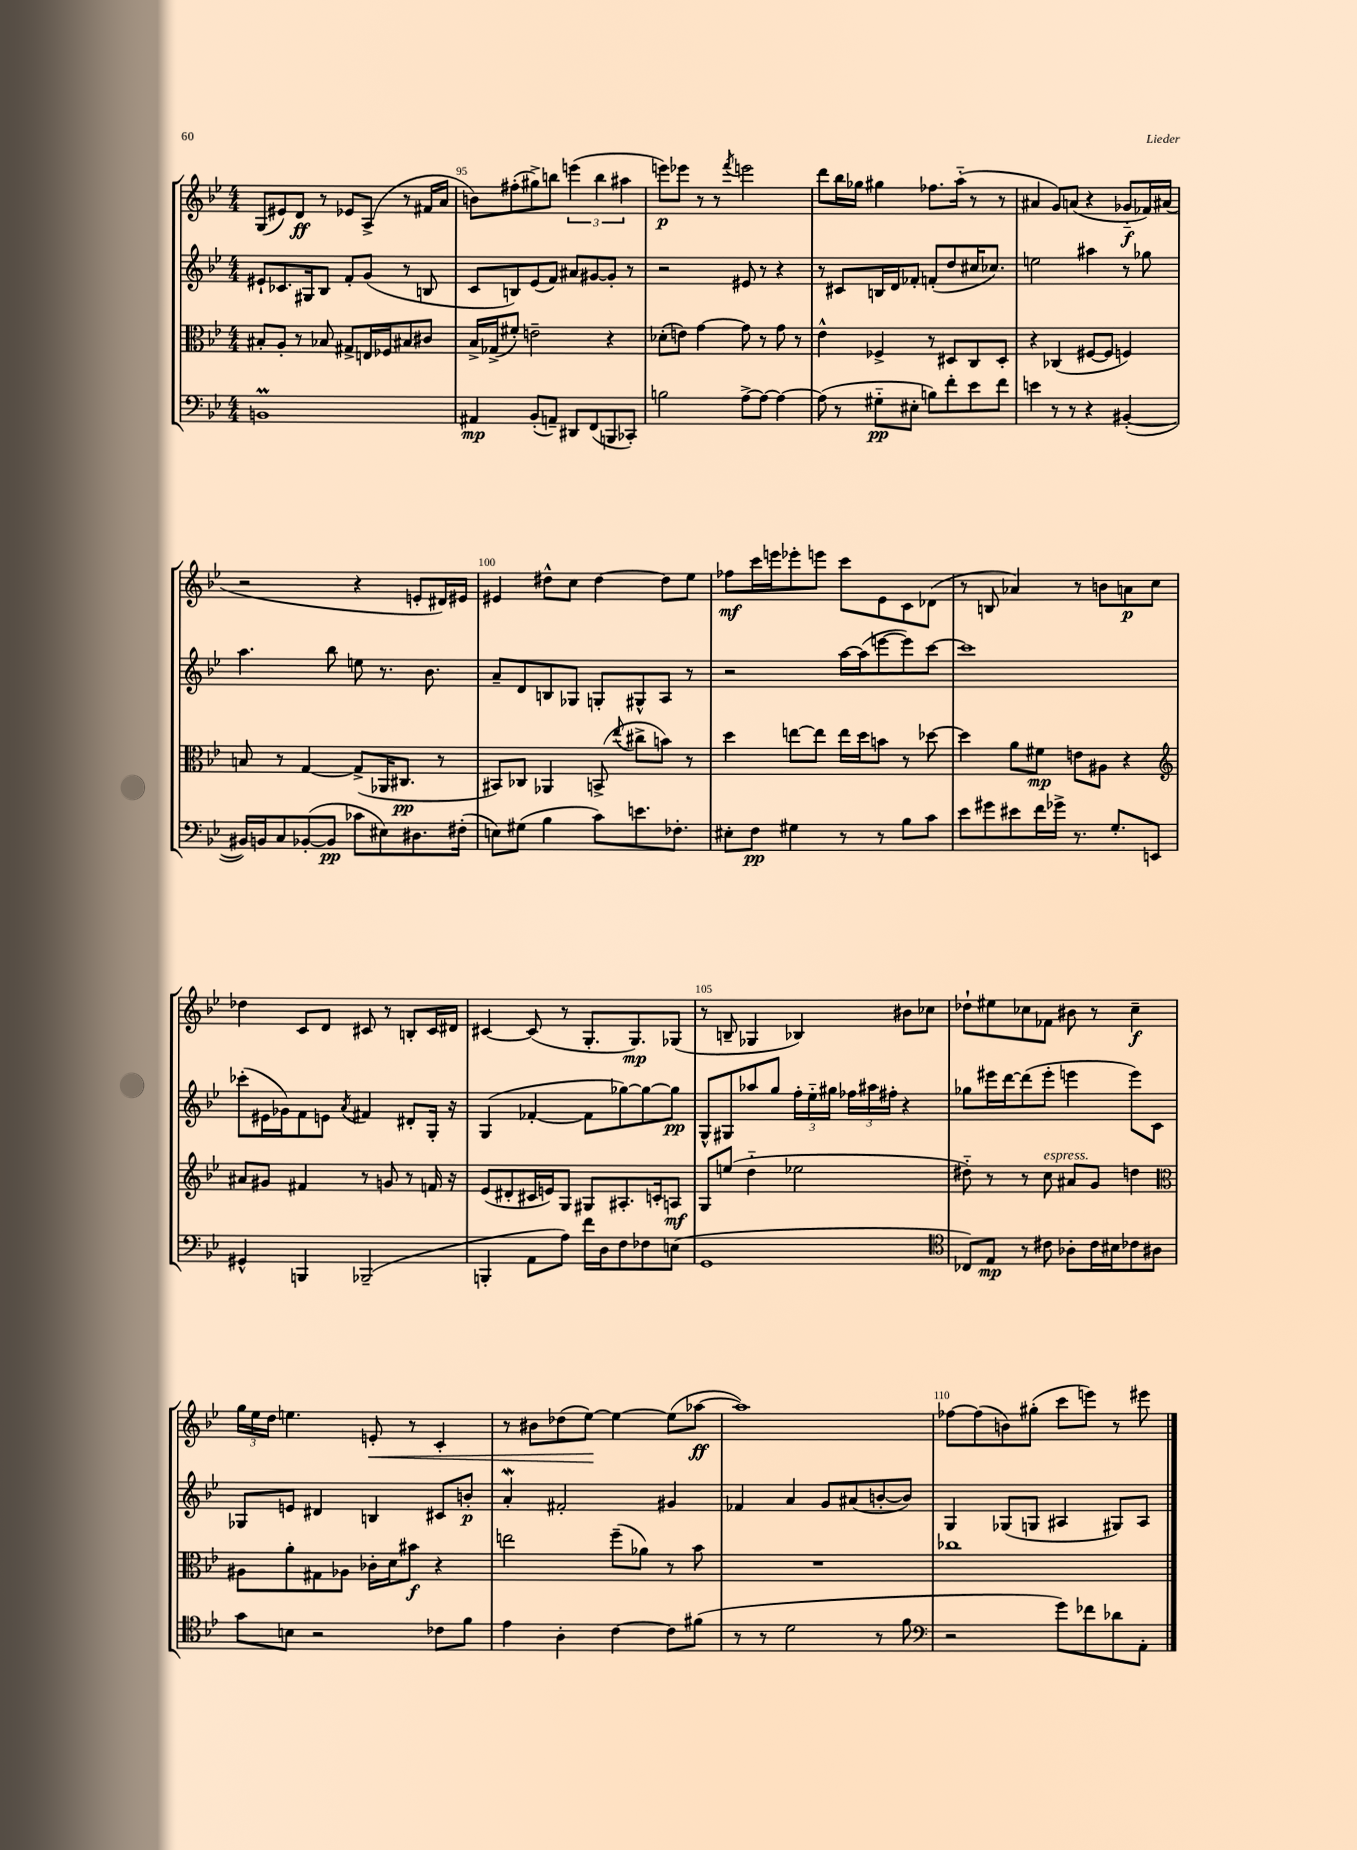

**kern	**kern	**kern	**kern
*staff4	*staff3	*staff2	*staff1
*clefF4	*clefC3	*clefG2	*clefG2
*k[b-e-]	*k[b-e-]	*k[b-e-]	*k[b-e-]
*M4/4	*M4/4	*M4/4	*M4/4
1BB	8B#'	8e#`	(8G
.	8A'	8.c-	8e#)
.	8r	.	8d
.	.	16G#	.
.	8B-	8B-	8r
.	8G#^	8f'	8e-
.	16E	(8g	(8A^
.	16F-	.	.
.	8B#	8r	8r
.	8c#	8B	16f#
.	.	.	16a
=	=	=	=
4AA#	16B-^	8c	8b)
.	(16G-^	.	.
.	8f#')	8B)	(8ff#'
(8BB-'	2e~	(8e-	8gg#^)
8AA~)	.	8f)	8bb
8DD#	.	8a#	(6eee
(8FF	.	[8g#	.
.	.	.	6bb
8BBB	4r	8g#']	.
.	.	.	6aa#
8CC-')	.	8r	.
=	=	=	=
2B	(8d-'	2r	8eee)
.	8e)	.	8eee-
.	[4g	.	8r
.	.	.	8r
.	.	.	8qfff
[8A^	8g]	8e#	2eee
8A_	8r	8r	.
4A_	8g	4r	.
.	8r	.	.
=	=	=	=
(8A]	4e-^^	8r	8ddd
8r	.	8c#	16bb-
.	.	.	16gg-
8G#'~	4F-^	16B	4gg#
.	.	16d	.
8E#'	.	8f-'	.
8B)	8r	(8f'	8.ff-
8f'	8D#	8dd	.
.	.	.	(16aa'~
8e-	8C	16cc#	8r
.	.	8.cc-)	.
8f	8D#'	.	8r
=	=	=	=
4e	4r	2ee	4a#
8r	(4C-	.	8g)
8r	.	.	(8a
4r	[8F#	4aa#	4r
.	8F#]	.	.
([4BB#'	4F)	8r	8g-'~
.	.	8gg-	16f-)
.	.	.	(16a#
=	=	=	=
16BB#])	8B	4.aa	2r
16BB	.	.	.
8C	8r	.	.
([8BB-'	[4G	.	.
8BB-]	.	8bb-	.
8c-	(8G^]	8ee	4r
8E#)	16AA-	8.r	.
.	8.C#	.	.
8.D#	.	.	8e'
.	.	8.b-	.
.	8r	.	16d#)
(16F#'	.	.	16e#
=	=	=	=
8E)	8BB#)	8a~	4e#
(8G#	8C-	8d	.
4B-	4AA-	8B	8dd#^^
.	.	8G-	8cc
8c)	(8BB^	8G'	[4dd#
.	8qqee-	.	.
8.e	8cc#^	8G#^^	.
.	8b)	8A	8dd#]
8.F-'	.	.	.
.	8r	8r	8ee-
=	=	=	=
8E#'	4dd	2r	8ff-
8F	.	.	16ccc
.	.	.	16eee
4G#	[8ee	.	8eee-'
.	8ee]	.	8eee
8r	16ee	[16aa	8ccc
.	16dd	(16aa]	.
8r	8b	[8eee	8e-
8B-	8r	8eee])	8c
8c	[8dd-	[8ccc	(8d-
=	=	=	=
8e-	4dd-]	1ccc]	8r
8g#	.	.	8B
8e#	8a	.	4a-)
16f	8f#	.	.
16g-^	.	.	.
8.r	8e	.	8r
.	8A#	.	8b
8.G'	.	.	.
.	4r	.	8a
8EE	.	.	8cc
=	=	=	=
*	*clefG2	*	*
4GG#^^	8a#	(8ccc-'	4dd-
.	8g#	16e#	.
.	.	16g-)	.
4BBB	4f#	8f	8c
.	.	8e	8d
.	.	8qa	.
(2BBB-~	8r	4f#	8c#
.	8g	.	8r
.	8r	8d#'	8B'
.	16f	16G'	16c#
.	16r	16r	16d#
=	=	=	=
4BBB'	(8e-	(4G	[4c#
.	8d#'	.	.
8AA	16c#	[4f-'	(8c#]
.	16e)	.	.
8A)	8G	.	8r
16f	8G#	8f-]	8.G'
16D	.	.	.
8F	8.A#'	[8gg-)	.
.	.	.	8.G)
8F-	.	8gg-_	.
.	16c'	.	.
(8E	8A	8gg-]	(8G-
=	=	=	=
1GG	8G	8G^^	8r
.	(8ee	8G#	8B~
.	4dd'~	8aa-	4G-
.	.	8gg	.
.	2ee-	24ff'	4B-)
.	.	24ee-'~	.
.	.	24gg#	.
.	.	24ff-	.
.	.	24aa#	.
.	.	24ff#'	.
.	.	4r	8b#
.	.	.	8cc-
=	=	=	=
*clefC4	*	*	*
8C-)	8dd#'~)	8gg-	8dd-`
8E-	8r	16eee#	8ee#
.	.	[16ddd	.
8r	8r	(8ddd]	8cc-
8c#	8cc	8eee#'	8f-
8A-'	8a#	4eee	8b#
16c#	8g	.	8r
16B#	.	.	.
8c-	4dd	8eee)	4cc-~
8A#	.	8c	.
=	=	=	=
*	*clefC3	*	*
8g	8A#	8G-	24gg
.	.	.	24ee-
.	.	.	24dd
8B	8a'	8e	4.ee
2r	8G#	4d#	.
.	8A-	.	.
.	16c-'	4B	8e'
.	16d	.	.
.	8b#	.	8r
8c-	4r	8c#	4c'
8f	.	8b'	.
=	=	=	=
4e-	2ee	4a'	8r
.	.	.	8b#
4A'	.	2f#'	(8dd-
.	.	.	[8ee-)
[4c	(8ff~	.	4ee-_
.	8a-)	.	.
8c]	8r	4g#	(8ee-]
(8f#	8b-	.	[8aa-
=	=	=	=
8r	1r	4f-	1aa-])
8r	.	.	.
2d	.	4a	.
.	.	8g	.
.	.	(8a#	.
8r	.	[8b'	.
8f	.	8b])	.
=	=	=	=
*clefF4	*	*	*
2r	1cc-	4G	[8ff-
.	.	.	(8ff-]
.	.	(8G-	8b)
.	.	8G	(8gg#'
8g)	.	4A#	8ccc
8f-	.	.	8eee)
8d-	.	8G#)	8r
8AA'	.	8A#	8eee#
==	==	==	==
*-	*-	*-	*-
